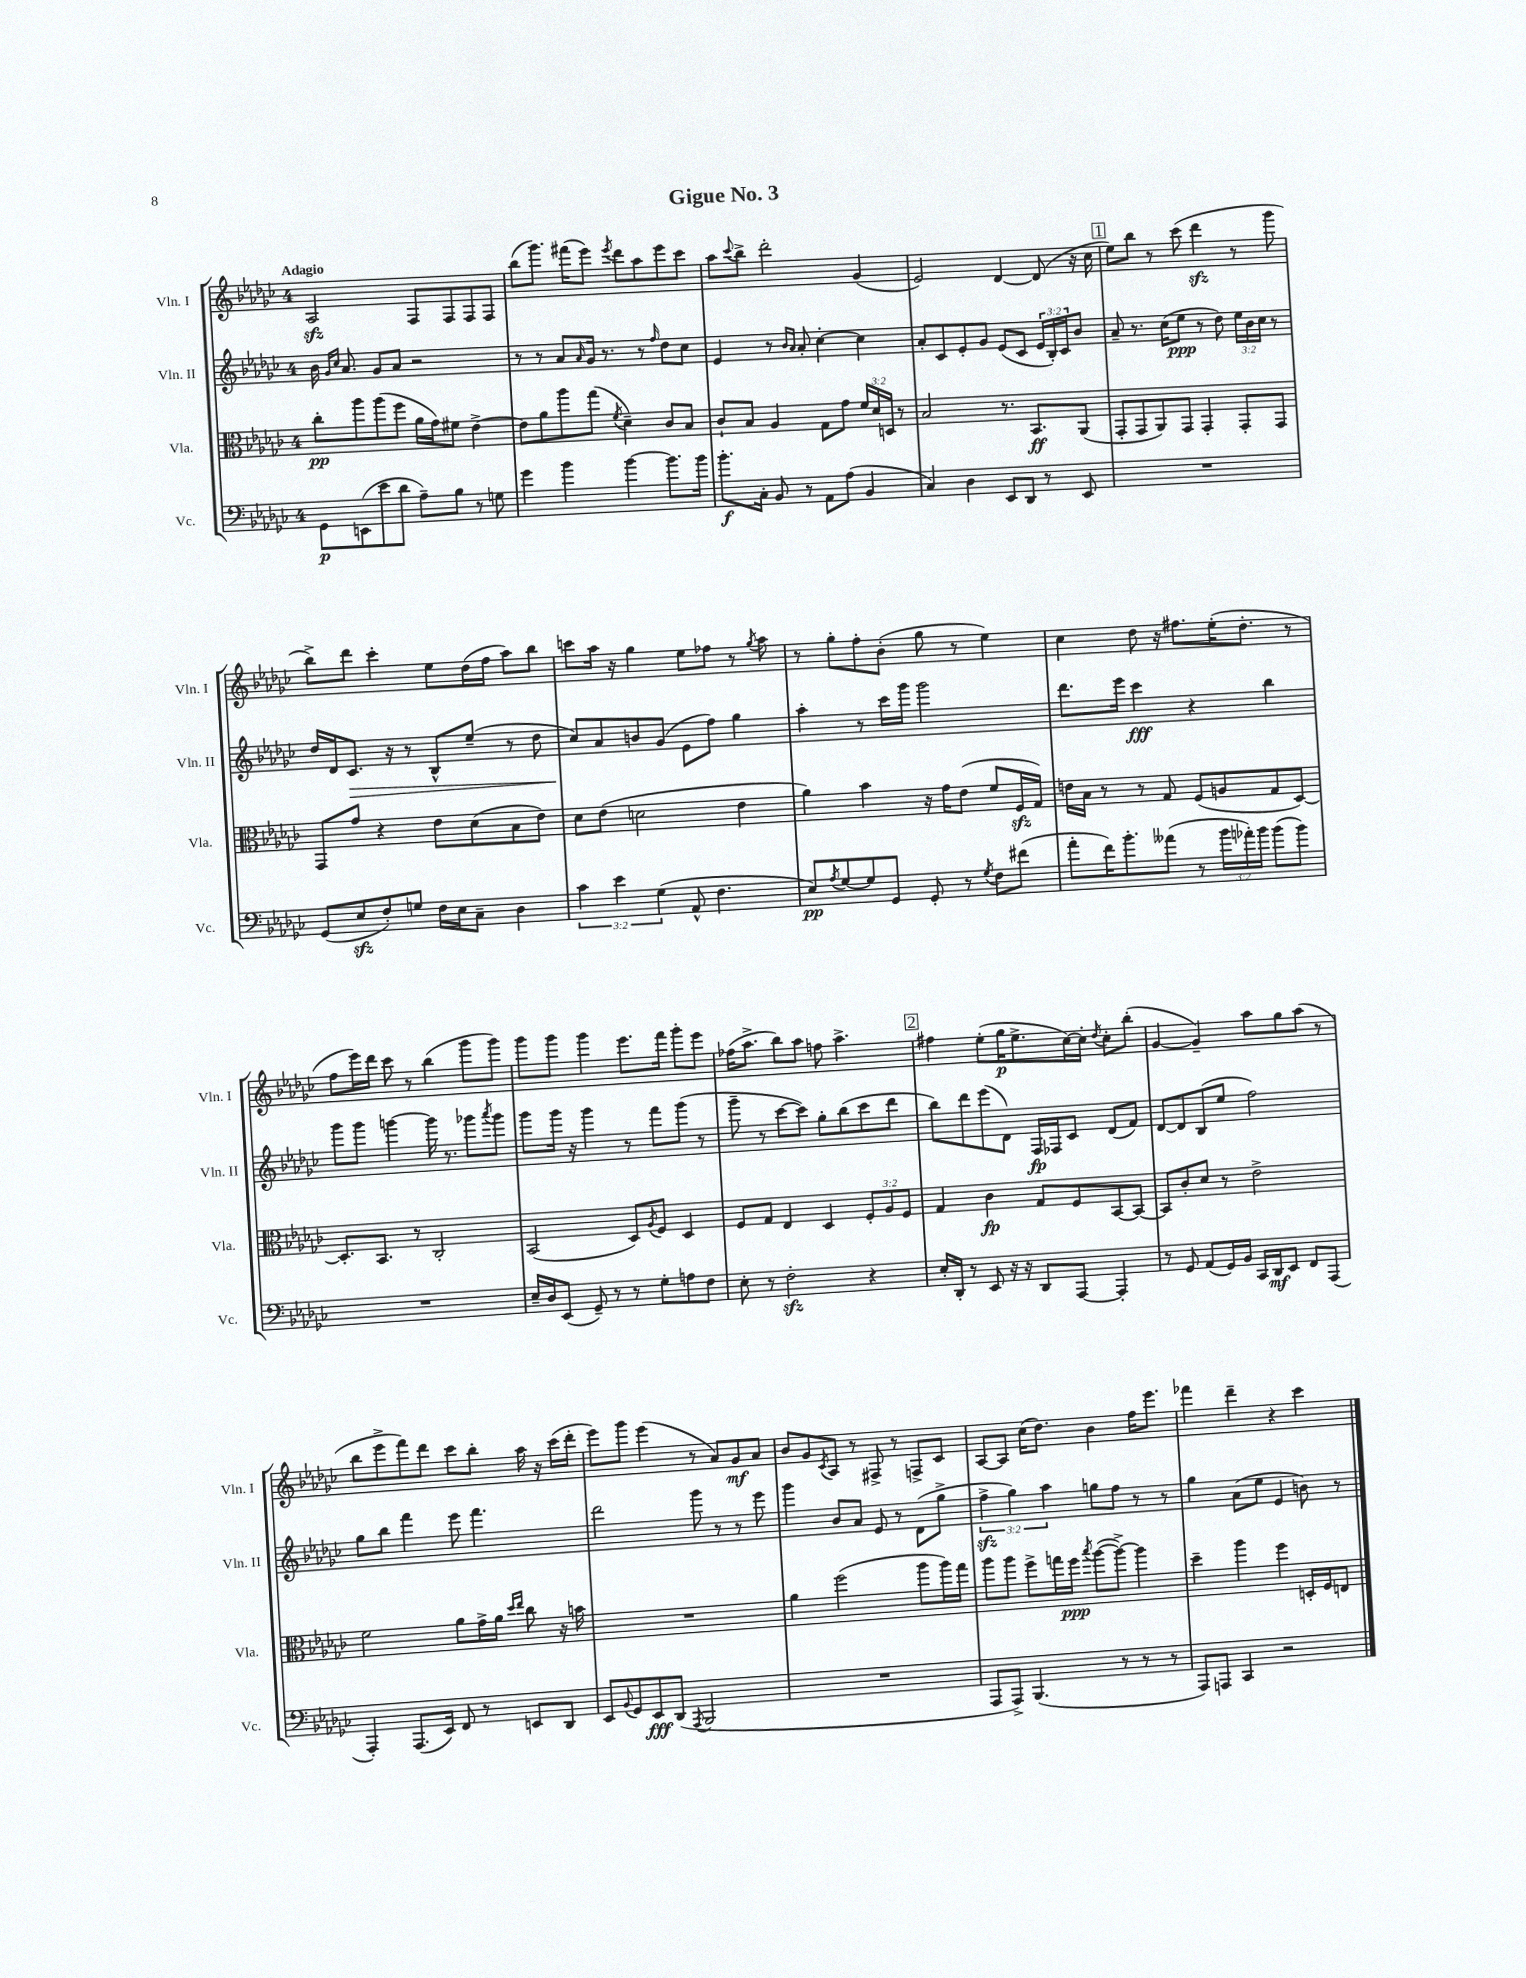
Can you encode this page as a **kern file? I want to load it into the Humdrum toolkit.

**kern	**kern	**kern	**kern
*staff4	*staff3	*staff2	*staff1
*clefF4	*clefC3	*clefG2	*clefG2
*k[b-e-a-d-g-c-]	*k[b-e-a-d-g-c-]	*k[b-e-a-d-g-c-]	*k[b-e-a-d-g-c-]
*M4/4	*M4/4	*M4/4	*M4/4
8GG-	8cc-'	16b-	2A-
.	.	16qqg-	.
.	.	16qqcc-	.
.	.	8.a-	.
(8EE	8aa-	.	.
8e-	(8aa-	8g-	.
8d-	8ff	8a-	.
8A-~)	16a-	2r	8F
.	16g-)	.	.
8B-	8f#	.	8F
8r	[4e-^	.	8F
8G	.	.	8F
=	=	=	=
4g-	8e-]	8r	(8bb-
.	8a-	8r	8.ggg-)
4b-	8aa-	8a-	.
.	.	.	(16fff#
.	.	16qqa-	.
.	(8gg-	16g-	8eee-)
.	.	8.r	.
.	8qf	.	8qeee-
[4b-	4d-~)	.	8ddd-
.	.	8r	8aa-
.	.	16qqff	.
8.b-]	8c-	8dd-	8eee-
.	8B-	8cc-	8ccc-
16b-	.	.	.
=	=	=	=
8.b-'	8c-`	4e-	8aa-
.	.	.	8qqccc-
.	8B-	.	8bb-^
16C-'	.	.	.
8BB-	4A-	8r	2ddd-'
.	.	16qqb-	.
.	.	16qqa-	.
8r	.	8a-'	.
8AA-	8G-	[4cc-'	.
(8A-	8g-	.	.
4BB-	24f	4cc-]	(4g-
.	24d-	.	.
.	24D	.	.
.	8r	.	.
=	=	=	=
4C-)	2B-	8a-'	2e-)
.	.	8c-	.
4D-	.	8e-'	.
.	.	8g-	.
8EE-	8.r	(8e-	[4d-
8DD-	.	8c-	.
.	8.BB-	.	.
8r	.	24e-	(8d-]
.	.	24B-')	.
.	.	24c-	.
8EE-	(8AA-	8b-	16r
.	.	.	16cc-
=	=	=	=
1r	8GG-'	8a-~	8ee-)
.	8GG-	8.r	8bb-
.	8AA-)	.	8r
.	.	(16cc-	.
.	8GG-	8ee-	(8ccc-
.	4GG-'	8r	4ddd-
.	.	8dd-)	.
.	8GG-'	24ee-	8r
.	.	24b-	.
.	.	24cc-	.
.	8GG-	8r	8ggg-
=	=	=	=
(8GG-	8GG-	16dd-	8bb-^)
.	.	16d-	.
8E-	8g-	8.c-	8ddd-
8F')	4r	.	4ccc-'
.	.	16r	.
8G	.	8r	.
16F	8e-	8B-^^	8ee-
16E-	.	.	.
8C-~	(8d-	(8ee-~	(16dd-
.	.	.	16ff
4D-	8B-	8r	8aa-)
.	8e-)	8dd-	8bb-
=	=	=	=
6c-	8d-	8cc-)	8ccc
.	(8e-	8a-	16aa-
6e-	.	.	.
.	.	.	16r
.	2d	8b	4gg-
(6G-	.	.	.
.	.	(8g-	.
8AA-^^	.	8e-	8ee-
4.F	.	8ff)	8ff-
.	4e-	4gg-	8r
.	.	.	8qgg-
.	.	.	8aa-
=	=	=	=
8E-)	4a-)	4aa-'	8r
8qA-	.	.	.
[8G-	.	.	8gg-'
8G-]	4b-	8r	8ff'
8GG-	.	16ccc-	(8b-'
.	.	16ggg-	.
8GG-'	16r	2ggg-	8gg-
.	16g-	.	.
8r	(8e-	.	8r
8qG-	.	.	.
8F	8f	.	4ee-)
(8f#	16F	.	.
.	16G-)	.	.
=	=	=	=
8a-'	16e	8.ddd-	4cc-
.	16B-	.	.
16f)	8r	.	.
8.b-'	.	16eee-	.
.	8r	4ccc-	8dd-
(8a--	8G-	.	16r
.	.	.	8.ff#
8r	(8F	4r	.
24b-	8A	.	(16ee-'
24a-')	.	.	.
.	.	.	8.dd-'
24b-	.	.	.
(8b-	8G-	4bb-	.
8b-)	[8D-)	.	8r
=	=	=	=
1r	8.D-']	8ggg-	8ff
.	.	8ggg-	16eee-)
.	8.BB-	.	16ddd-
.	.	[4ggg	8ccc-
.	8r	.	8r
.	2C-'	16ggg]	(4bb-
.	.	8.r	.
.	.	8ggg-	8ggg-
.	.	8qaaa-	.
.	.	8ggg-	8ggg-)
=	=	=	=
16E-~	(2BB-	8ggg-	8ggg-
16D-	.	.	.
(8EE-	.	16ggg-	8ggg-
.	.	16r	.
8GG-~)	.	4ggg-	4ggg-
8r	.	.	.
8r	8D-)	8r	8.eee-
.	8qA-	.	.
8G-'	8F	8fff	.
.	.	.	16fff
8A	4D-	(8ggg-	8ggg-'
8F	.	8r	8eee-
=	=	=	=
8E-'	8F	8ggg-~	(16ff-
.	.	.	8.aa-^
8r	8G-	8r	.
2F'	4E-	[8ccc-	8bb-)
.	.	8ccc-])	8aa-
.	4D-	8gg-'	8ff
.	.	(8bb-	4.aa-^
4r	12F'	8ccc-	.
.	12A-	.	.
.	.	8ddd-	.
.	12F	.	.
=	=	=	=
16E-'	4G-	8bb-)	4ff#
16DD-'	.	.	.
8r	.	8ddd-	.
8EE-	4c-	(8eee-	(8ee-'
16r	.	8d-)	16gg-
16r	.	.	8.ee-^
8DD-	8G-	16F	.
.	.	16F-	.
[8AAA-	8F	8c-	[16cc-)
.	.	.	16cc-']
.	.	.	8qdd-
4AAA-']	[8BB-	(8d-	8cc-'
.	8BB-_	8f)	(8bb-'
=	=	=	=
8r	8BB-]	[8d-	[4g-
8GG-	8c-'	8d-]	.
(8AA-	8d-	(8B-	4g-~])
16GG-)	8r	8ee-	.
16BB-	.	.	.
16CC-	2e-^	2ff)	8aa-
16DD-	.	.	.
8EE-	.	.	8gg-
8FF	.	.	(8aa-
(8AAA-	.	.	8r
=	=	=	=
4AAA-')	2f	8gg-	8bb-
.	.	8bb-	8eee-^
(8.AAA-	.	4fff	8fff)
.	.	.	8ddd-
16EE-)	.	.	.
8FF	8a-	8eee-	8ccc-
8r	16g-^	4.fff	8bb-'
.	16a-	.	.
.	16qqdd-	.	.
.	16qqee-	.	.
8EE	8cc-	.	16aa-
.	.	.	16r
8DD-	16r	.	(16ccc-
.	16b	.	16ddd-'
=	=	=	=
8EE-	1r	2ddd-	8eee-)
8qqBB-	.	.	.
8GG-	.	.	8ggg-
8EE-	.	.	(4eee-
(8DD-	.	.	.
8qAAA-	.	.	.
2BBB-	.	8ggg-	8r
.	.	8r	8a-)
.	.	8r	8g-
.	.	8eee-	8a-
=	=	=	=
1r	4a-	4ggg-	8b-
.	.	.	8g-
.	.	.	8qc-
.	(2ff	8b-	8A-
.	.	8a-	8r
.	.	8e-	8F#^
.	.	8r	8r
.	8aa-	(8d-	8F^
.	16aa-)	8gg-^	8c-
.	16gg-	.	.
=	=	=	=
8AAA-	8aa-	6ff^	[8A-
8AAA-^)	8aa-	.	8A-]
.	.	6gg-)	.
(4.BBB-	8ff^	.	(16cc-
.	.	.	8.dd-)
.	.	6aa-	.
.	16gg	.	.
.	16ff	.	.
.	8qbb-	.	.
.	([8aa-	8gg	4b-
8r	8aa-^_)	8ff	.
8r	4aa-]	8r	16ff
.	.	.	8.eee-
8r	.	8r	.
=	=	=	=
8AAA-)	4dd-~	4gg-	4fff-
8AAA	.	.	.
4CC-	4aa-	(8a-	4ddd-~
.	.	8ee-	.
2r	4ff	4e-	4r
.	16D'	8b)	4ccc-
.	16F	.	.
.	8E	8r	.
==	==	==	==
*-	*-	*-	*-
